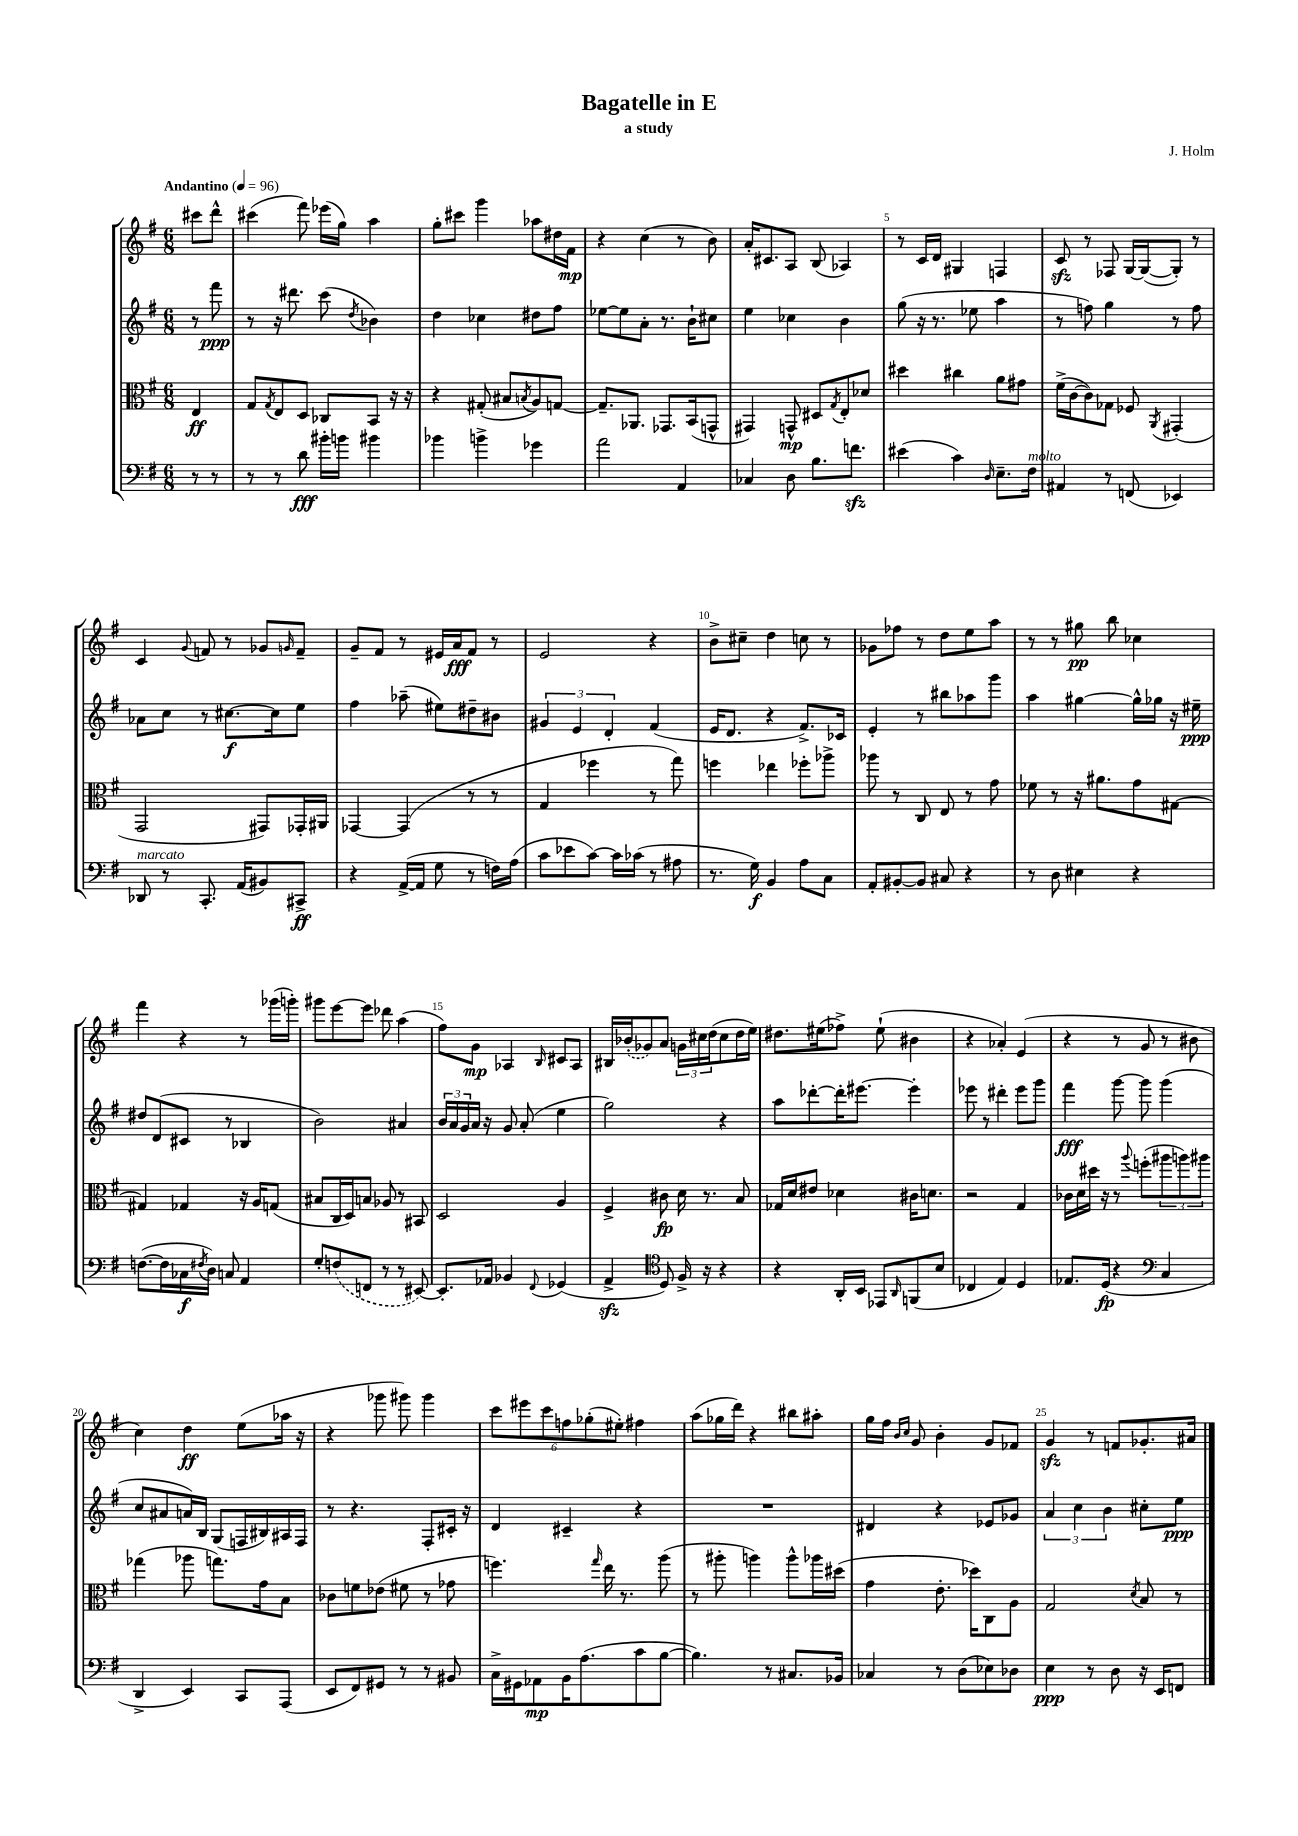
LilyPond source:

\header { title = "Bagatelle in E" composer = "J. Holm" subtitle = "a study" }
<<
\new StaffGroup <<
\new Staff = "s0" {
    \clef treble \key g \major \numericTimeSignature \time 6/8 \partial 4 \tempo "Andantino" 4 = 96
    cis'''8 d'''8-^ |
    cis'''4( fis'''8) ees'''16( g''16) a''4 |
    g''8-. cis'''8 g'''4 aes''8 dis''16 fis'16\mp |
    r4 c''4( r8 b'8) |
    a'16-. cis'8. a8 b8( aes4) |
    r8 c'16 d'16 gis4 f4 |
    c'8\sfz r8 fes8 g16~ g16~( g8-.) r8 |
    c'4 \appoggiatura { g'8 } f'8 r8 ges'8 \grace { g'16 } f'8-- |
    g'8-- fis'8 r8 eis'16 a'16\fff fis'8 r8 |
    e'2 r4 |
    b'8-> cis''8-- d''4 c''8 r8 |
    ges'8 fes''8 r8 d''8 e''8 a''8 |
    r8 r8 gis''8\pp b''8 ces''4 |
    fis'''4 r4 r8 ges'''16( g'''16-.) |
    gis'''8 e'''8~ e'''8 des'''8 a''4( |
    fis''8) g'8\mp aes4 \grace { b16 } cis'8 aes8 |
    bis16 \once \slurDashed bes'16-.( ges'8) a'8 \tuplet 3/2 { g'16 cis''16 d''16( } cis''8 d''16 e''16) |
    dis''8. eis''16( fes''8->) eis''8-!( bis'4 |
    r4 aes'4-.) e'4( |
    r4 r8 g'8 r8 bis'8 |
    c''4) d''4\ff e''8( aes''16 r16 |
    r4 ges'''8 gis'''8) gis'''4 |
    \tuplet 6/4 { c'''8 eis'''8 c'''8 f''8 ges''8-.( eis''8-.) } fis''4 |
    a''8( ges''16 d'''16) r4 bis''8 ais''8-. |
    g''16 fis''16 \grace { b'16 c''16 } g'8 b'4-. g'8 fes'8 |
    g'4\sfz r8 f'8 ges'8.-. ais'16 \bar "|." |
}
\new Staff = "s1" {
    \clef treble \key g \major \numericTimeSignature \time 6/8 \partial 4
    r8 fis'''8\ppp |
    r8 r16 dis'''8. c'''8( \acciaccatura { d''8 } bes'4) |
    d''4 ces''4 dis''8 fis''8 |
    ees''8~ ees''8 a'8-. r8. b'16-! cis''8 |
    e''4 ces''4 b'4 |
    g''8( r16 r8. ees''8 a''4 |
    r8 f''8) g''4 r8 f''8 |
    aes'8 c''8 r8 cis''8.~\f cis''16 e''8 |
    fis''4 aes''8--( eis''8) dis''8-- bis'8 |
    \tuplet 3/2 { gis'4 e'4 d'4-. } fis'4( |
    e'16 d'8. r4 fis'8.->) ces'16 |
    e'4-. r8 bis''8 aes''8 g'''8 |
    a''4 gis''4~ gis''16-^ ges''16 r16 eis''16--\ppp |
    dis''8 d'8( cis'8 r8 bes4 |
    b'2) ais'4 |
    \tuplet 3/2 { b'16 a'16 g'16 } a'16 r16 g'8 a'8-.( e''4 |
    g''2) r4 |
    a''8 des'''8~-. des'''16-. eis'''8.~ eis'''4-. |
    ees'''8 r8 dis'''4-. ees'''8 g'''8 |
    fis'''4\fff g'''8~ g'''8 g'''4( |
    c''8 ais'8 a'16) b16 g8( f16 bis16) ais16 f16 |
    r8 r4. fis8-. cis'16-. r16 |
    d'4 cis'4-- r4 |
    R2. |
    dis'4 r4 ees'8 ges'8 |
    \tuplet 3/2 { a'4 c''4 b'4 } cis''8-. e''8\ppp \bar "|." |
}
\new Staff = "s2" {
    \clef alto \key g \major \numericTimeSignature \time 6/8 \partial 4
    e4\ff |
    g8 \acciaccatura { g8 } e8 d8 ces8 b,8 r16 r16 |
    r4 gis8-.( bis8 \acciaccatura { b8 } a8) g8~ |
    g8.-- aes,8. ges,8. b,16( g,8-^ |
    gis,4) g,8-^\mp dis8 \acciaccatura { g8 } e8-. des'8 |
    dis''4 cis''4 a'8 gis'8 |
    fis'16->( c'16~ c'8) ges8 fes8 \acciaccatura { a,8 } gis,4-.( |
    g,2 gis,8) ges,16-. ais,16 |
    ges,4~ ges,4( r8 r8 |
    g4 fes''4 r8 g''8) |
    f''4 ees''4 fes''8-. aes''8-> |
    aes''8 r8 c8 e8 r8 g'8 |
    fes'8 r8 r16 ais'8. g'8 gis8~ |
    gis4 ges4 r16 a16 g8( |
    bis8 c16 d16) b8 aes8 r8 bis,8 |
    d2 a4 |
    fis4-> cis'8\fp d'16 r8. b8 |
    ges16 d'16 eis'8 des'4 cis'16 d'8. |
    r2 g4 |
    ces'16 d'16 dis''16 r16 r8 \appoggiatura { a''8 } f''8-.( \tuplet 3/2 { ais''8 a''8) ais''8 } |
    ges''4( aes''8 g''8.) g'16 b8 |
    ces'8 f'8 ees'8( fis'8 r8 ges'8 |
    f''4.) \grace { g''16 } e''16 r8. a''8( |
    r8 ais''8-. a''4) a''8-^ aes''16 dis''16( |
    g'4 e'8.-. des''16) c8 a8 |
    g2 \acciaccatura { d'8 } b8 r8 \bar "|." |
}
\new Staff = "s3" {
    \clef bass \key g \major \numericTimeSignature \time 6/8 \partial 4
    r8 r8 |
    r8 r8 d'8\fff bis'16-. b'16 bis'4 |
    bes'4 b'4-> ges'4 |
    a'2 a,4 |
    ces4 d8 b8. f'8.\sfz |
    eis'4( c'4) \grace { d16 } e8.-- fis16^\markup { \italic "molto" } |
    ais,4 r8 f,8( ees,4) |
    des,8^\markup { \italic "marcato" } r8 c,8.-. a,16( bis,8) cis,8->\ff |
    r4 a,16~->( a,16 g8 r8 f16) a16( |
    c'8 ees'8 c'8~) c'16 ces'16( r8 ais8 |
    r8. g16\f) b,4 a8 c8 |
    a,8-. bis,8~-. bis,8 cis8 r4 |
    r8 d8 eis4 r4 |
    f8.~( f16 ces16\f \acciaccatura { fis8 } d16) c8 a,4 |
    g8-. \once \slurDashed f8( f,8 r8 r8 eis,8~) |
    eis,8.-. aes,16 bes,4 \appoggiatura { fis,8 } ges,4( |
    a,4->\sfz \clef tenor d8) fis16-> r16 r4 |
    r4 a,16-. b,16 ees,8 \grace { a,16 } f,8( b8 |
    ces4 e4) d4 |
    ees8. d16\fp( r4 \clef bass c4 |
    d,4-> e,4) c,8 a,,8( |
    e,8 fis,8) gis,8 r8 r8 bis,8 |
    c16-> gis,16 aes,8\mp b,16 a8.( c'8 b8~ |
    b4.) r8 cis8. bes,16 |
    ces4 r8 d8( ees8) des8 |
    e4\ppp r8 d8 r16 e,16 f,8 \bar "|." |
}
>>
>>
\layout { \context { \Score \override BarNumber.break-visibility = ##(#f #t #t) barNumberVisibility = #(every-nth-bar-number-visible 5) } }
